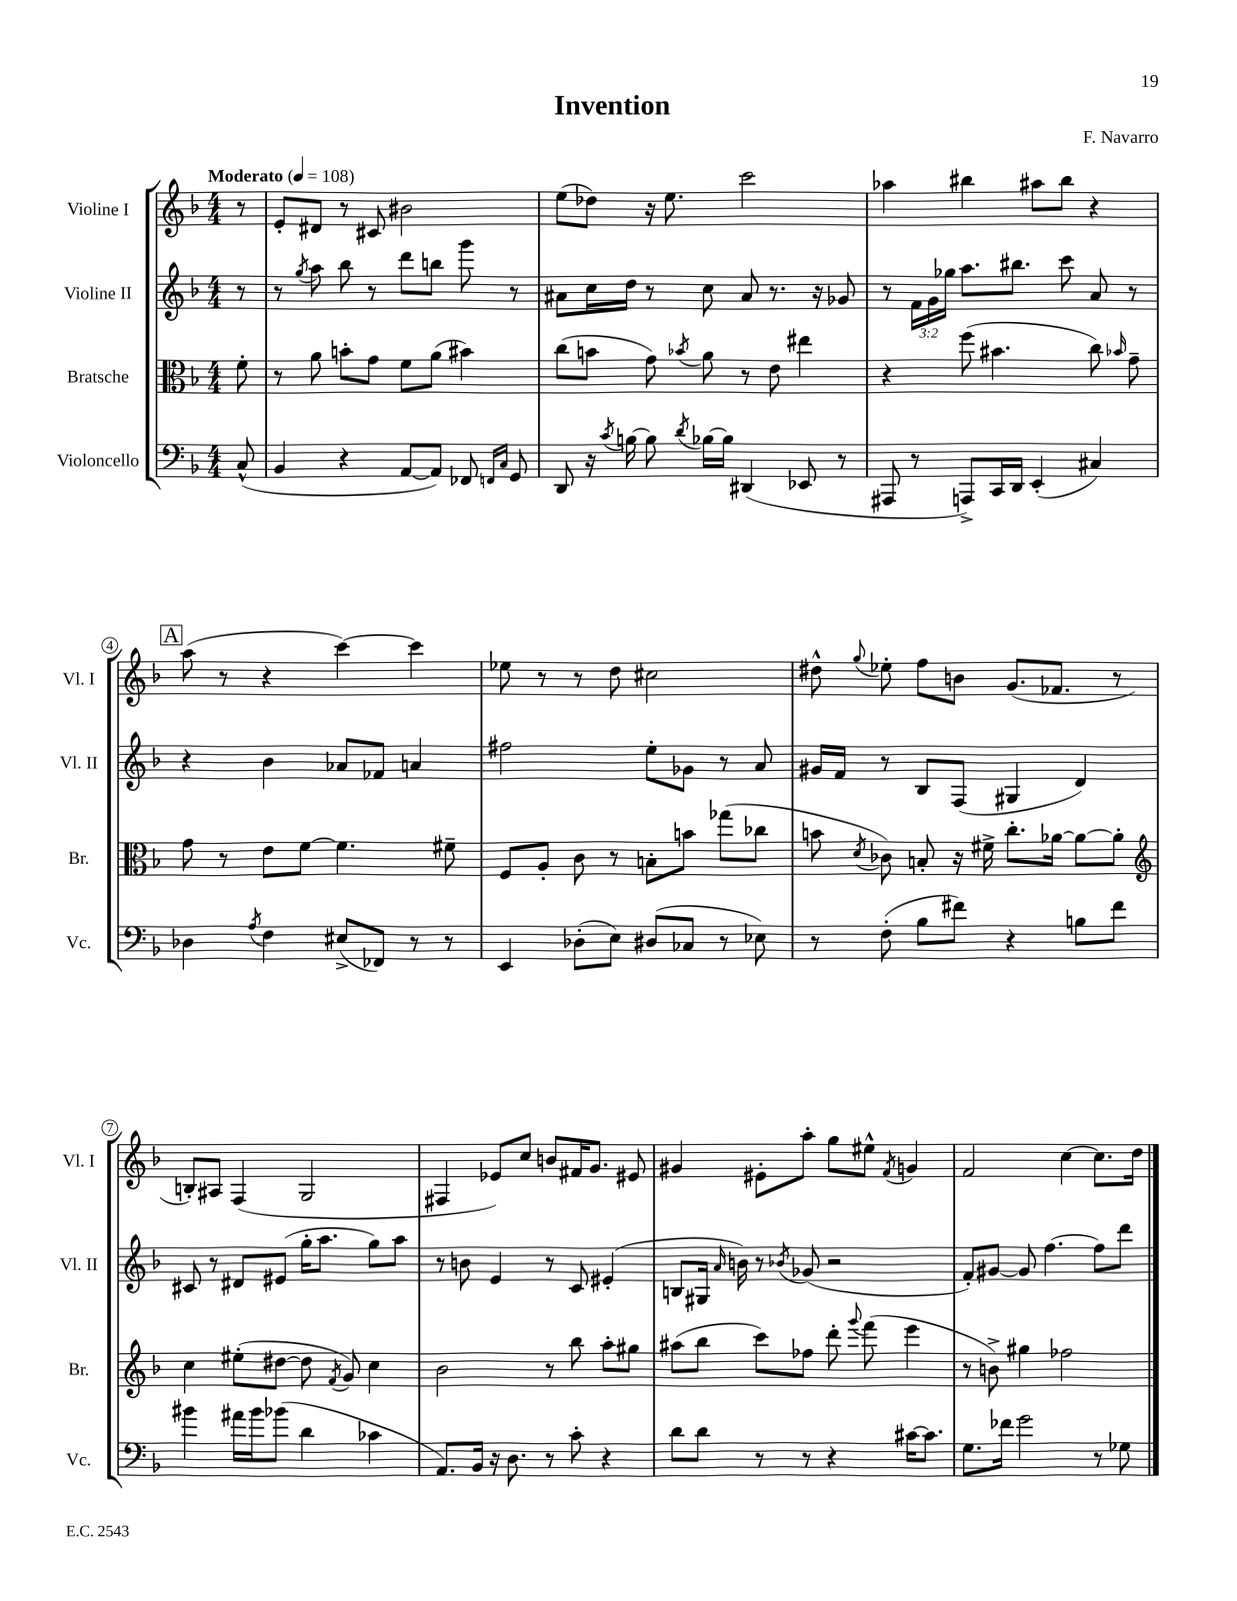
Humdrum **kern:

**kern	**kern	**kern	**kern
*staff4	*staff3	*staff2	*staff1
*clefF4	*clefC3	*clefG2	*clefG2
*k[b-]	*k[b-]	*k[b-]	*k[b-]
*M4/4	*M4/4	*M4/4	*M4/4
*MM108	*MM108	*MM108	*MM108
(8C^^	8f'	8r	8r
=	=	=	=
4BB-	8r	8r	8e'
.	.	8qgg	.
.	8a	8aa	8d#
4r	8b'	8bb-	8r
.	8g	8r	8c#
[8AA	8f	8ddd	2b#
8AA])	(8a	8bb	.
8FF-	4b#)	8ggg	.
16qqFF	.	.	.
16qqC	.	.	.
8GG	.	8r	.
=	=	=	=
8DD	(8cc	8a#	(8ee
16r	8b	16cc	8dd-)
8qc	.	.	.
[16B	.	16dd	.
8B]	8g)	8r	16r
.	.	.	8.ee
8qd	8qb-	.	.
[16B-	8a	8cc	.
16B-]	.	.	.
(4DD#	8r	8a#	2ccc
.	8e	8.r	.
8EE-	4ee#	.	.
.	.	16r	.
8r	.	8g-	.
=	=	=	=
8AAA#	4r	8r	4aa-
8r	.	24f	.
.	.	24g	.
.	.	24gg-	.
8AAA^)	(8ff	8.aa	4bb#
16CC	4.b#	.	.
16DD	.	8.bb#	.
(4EE'	.	.	8aa#
.	.	8ccc	8bb#
4C#)	8cc)	8a	4r
.	16qqb-	.	.
.	8g~	8r	.
=	=	=	=
4D-	8g	4r	(8aa
.	8r	.	8r
8qA	.	.	.
4F	8e	4b-	4r
.	[8f	.	.
(8E#^	4.f]	8a-	[4ccc)
8FF-)	.	8f-	.
8r	.	4a	4ccc]
8r	8f#~	.	.
=	=	=	=
4EE	8F	2ff#	8ee-
.	8A'	.	8r
(8D-'	8c	.	8r
8E)	8r	.	8dd
(8D#	8B'	8ee'	2cc#
8C-	8b	8g-	.
8r	(8gg-	8r	.
8E-)	8cc-	8a	.
=	=	=	=
8r	8b	16g#	8dd#^^
.	.	16f	.
.	8qd	.	8qqgg
(8F'	8c-)	8r	8ee-'
8B-	8B'	8B-	8ff
8f#)	16r	(8F	8b
.	16f#^	.	.
4r	8.cc'	4G#	(8.g
.	[16a-	.	8.f-
8B	8a-_	4d)	.
8f#	8a-']	.	8r
=	=	=	=
*	*clefG2	*	*
4b#	4cc	8c#	8B')
.	.	8r	8A#
16a#	(8ee#'	8d#	(4F
16b#	.	.	.
(8b-	[8dd#	(8e#	.
4d	8dd#]	16gg'	2G
.	.	8.aa	.
.	8qf	.	.
.	8g)	.	.
4c-	4cc	8gg)	.
.	.	8aa	.
=	=	=	=
8.AA)	2b-	8r	4F#
.	.	8b	.
16BB-	.	.	.
16r	.	4e	8e-)
8.D	.	.	.
.	.	.	8cc
8r	8r	8r	8b
8c'	8bb-	8c	16f#
.	.	.	8.g
4r	8aa'	(4e#'	.
.	8gg#	.	8e#
=	=	=	=
8d	(8aa#	8B	4g#
8d	8bb-	16G#	.
.	.	16qqa	.
.	.	16b)	.
8r	8ccc)	8r	8e#'
.	.	8qb-	.
8r	8ff-	(8g-	8aa'
4r	8ddd'	2r	8gg
.	8qqggg	.	.
.	(8fff	.	8ee#^^
.	.	.	8qf
[16c#	4eee	.	4g
8.c#]	.	.	.
=	=	=	=
8.G	8r	8f')	2f
.	8b^)	[8g#	.
16f-	.	.	.
2g	4gg#	8g#]	.
.	.	[4.ff	.
.	2ff-	.	[4cc
8r	.	8ff]	8.cc]
8G-	.	8ddd	.
.	.	.	16dd
==	==	==	==
*-	*-	*-	*-
